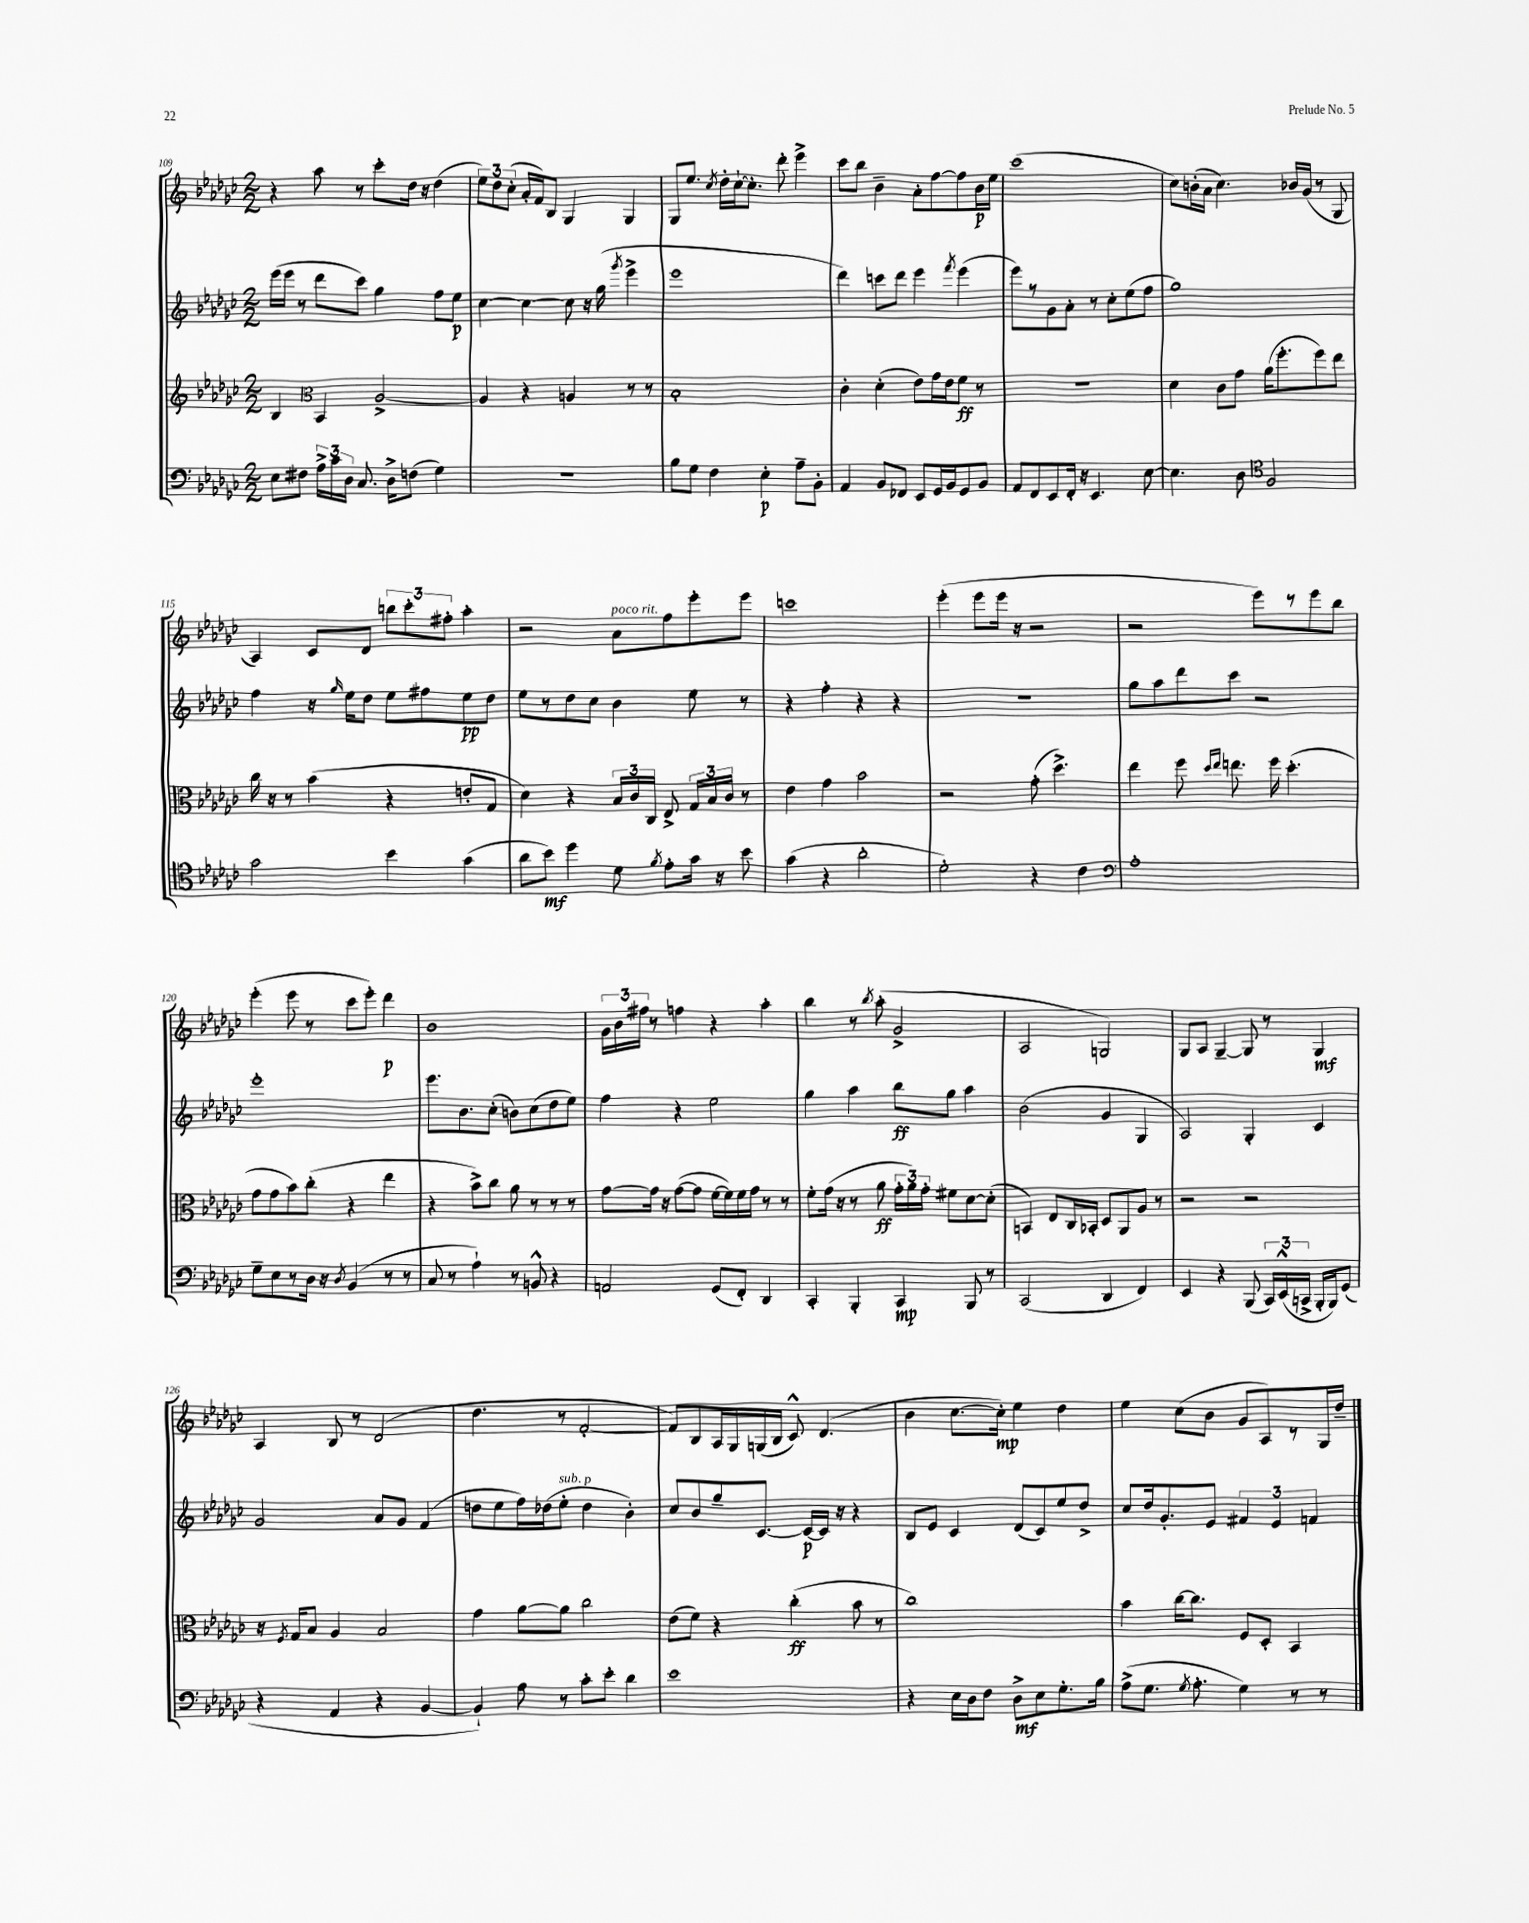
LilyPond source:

<<
\new StaffGroup <<
\new Staff = "s0" {
    \clef treble \key ges \major \numericTimeSignature \time 2/2
    \autoBeamOff r4 aes''8 r8 ces'''8[-. des''16] r16 des''4( |
    \tuplet 3/2 { ees''8[) des''8 ces''8]-.( } aes'16[-. f'16) bes8] ges4 ges4 |
    ges8[ ees''8.] \acciaccatura { ces''8 } des''16[-. ces''16~-! ces''8.]-. des'''8-. ees'''4-> |
    ces'''8[ bes''8] bes'4-- aes'8[-. f''8~ f''8 bes'16\p ees''16] |
    ces'''1( |
    ces''8[) b'16-.( aes'16] ces''4.) bes'16[ ges'16]( r8 ges8 |
    aes4) ces'8[ des'8] \tuplet 3/2 { b''8[ ces'''8-. fis''8]-. } aes''4-. |
    r2 aes'8[^\markup { \italic "poco rit." } f''8 ees'''8-. ees'''8] |
    c'''1 |
    ees'''4-.( ees'''8[ ees'''16] r16 r2 |
    r2 ees'''8[) r8 ees'''8 bes''8] |
    ees'''4-.( ees'''8 r8 ces'''8[ ees'''8]-.) des'''4\p |
    bes'1 |
    \tuplet 3/2 { ges'16[ bes'16 fis''16] } r8 f''4 r4 aes''4-. |
    bes''4 r8 \acciaccatura { bes''8 } aes''8-.( ges'2-> |
    aes2 g2) |
    ges8[ aes8] ges4~-- ges8 r8 ges4\mf |
    aes4 bes8 r8 des'2( |
    des''4. r8 f'2~-. |
    f'8[) bes8 aes16 ges16 g16( bes16] ces'8-^) des'4.( |
    bes'4 ces''8.[~ ces''16]-.\mp) ees''4 des''4 |
    ees''4 ces''8[( bes'8] ges'8[ aes8) r8 ges16 des''16]-- \bar "|." |
}
\new Staff = "s1" {
    \clef treble \key ges \major \numericTimeSignature \time 2/2
    \autoBeamOff ees'''16[( ees'''16] r8 des'''8[ ces'''8]) ges''4 f''8[ ees''8]\p |
    ces''4~ ces''4~ ces''8 r16 ges''16( \acciaccatura { ges'''8 } ees'''4-> |
    ees'''1 |
    des'''4) c'''8[ des'''8] ees'''4 \acciaccatura { f'''8 } ees'''4( |
    ees'''8[) r8 ges'8 aes'8]-. r8 ces''8[-. ees''8( f''8] |
    ges''1) |
    f''4 r16 \grace { ges''16 } ees''16[ des''8] ees''8[ fis''8 ees''8\pp des''8] |
    ees''8[ r8 des''8 ces''8] bes'4 ees''8 r8 |
    r4 f''4-. r4 r4 |
    R1 |
    ges''8[ aes''8 des'''8 ces'''8] r2 |
    ees'''1-. |
    ees'''8.[ bes'8. ces''8]-.( b'8[) ces''8( des''8 ees''8]) |
    f''4 r4 ees''2 |
    ges''4 aes''4 bes''8[\ff ges''8] aes''4 |
    bes'2( ges'4 ges4 |
    aes2) ges4-. ces'4 |
    ges'2 aes'8[ ges'8] f'4( |
    d''8[ ees''8 f''16) des''16( ees''8]-.^\markup { \italic "sub. p" } des''4 bes'4-.) |
    ces''8[ bes'8 ges''8-- ces'8.]~ ces'16[~\p ces'16] r16 r4 |
    bes8[ ees'8] ces'4 des'8[( ces'8) ees''8 des''8]-> |
    ces''8[ des''16 ges'8.-. ees'8] \tuplet 3/2 { fis'4 ees'4 f'4 } \bar "|." |
}
\new Staff = "s2" {
    \clef treble \key ges \major \numericTimeSignature \time 2/2
    \autoBeamOff bes4 \clef alto bes,4 aes2~-> |
    aes4 r4 a4 r8 r8 |
    bes1-. |
    ces'4-. des'4-.( ees'8[) ges'16 ees'16 f'8]\ff r8 |
    r1 |
    des'4 ces'8[ ges'8] aes'16[( f''8.-. f''8) ees''8] |
    ces''16 r16 r8 bes'4( r4 e'8[-. ges8] |
    des'4) r4 \tuplet 3/2 { bes16[ ces'16 ces16] } ees8-> \tuplet 3/2 { ges16[ bes16 ces'16] } r8 |
    ees'4 ges'4 bes'2 |
    r2 ges'8-.( des''4.->) |
    ees''4 f''8 \grace { des''16[ ees''16] } e''8. f''16 des''4.-.( |
    ges'8[ ges'8 bes'8) ces''8]-.( r4 ees''4 |
    r4 bes'8[->) ces''8] aes'8 r8 r8 r8 |
    ges'8[~ ges'16] r16 ges'8[~( ges'8] f'16[~ f'16) f'16 ges'16] r8 r8 |
    f'8[-. ges'16]( r16 r8 aes'8\ff \tuplet 3/2 { ges'16[-. aes'16) ges'16]-. } fis'8[ des'8~ des'8]-.( |
    b,4) ees8[ ces16 bes,16]-. des8[ aes,8 aes8] r8 |
    r2 r2 |
    r16 \acciaccatura { f8 } ges16[ bes8] aes4 bes2 |
    ges'4 aes'8[~ aes'8] ces''2 |
    ees'8[( f'8]) r4 ces''4-.\ff( bes'8 r8 |
    ces''1) |
    bes'4 ces''16[~ ces''8.] f8[ des8]-. bes,4 \bar "|." |
}
\new Staff = "s3" {
    \clef bass \key ges \major \numericTimeSignature \time 2/2
    \autoBeamOff ees8[ fis8] \tuplet 3/2 { aes16[-> ces'16 des16] } ces8. des16[-> f8]( ges4) |
    r1 |
    bes8[ ges8] f4 ees4-.\p aes8[-- bes,8]-. |
    aes,4 bes,8[ fes,8] ees,8[ ges,16 bes,16 ges,8 bes,8] |
    aes,8[ f,8 ees,8 f,16]-. r16 ees,4. ees8~ |
    ees4. des8 \clef tenor f2 |
    ges'2 bes'4 ges'4( |
    aes'8[ bes'8]\mf) des''4 des'8 \acciaccatura { f'8 } ees'8[-. ges'16] r16 bes'8 |
    ges'4( r4 aes'2-. |
    des'2-.) r4 ces'4 |
    \clef bass aes1-. |
    ges8[-- ees8 r8 des16] r16 \acciaccatura { des8 } bes,4( r8 r8 |
    ces8 r8 aes4-!) r8 b,8-^ r4 |
    a,2 ges,8[( f,8]-.) des,4 |
    ces,4-. bes,,4-. ces,4\mp bes,,8 r8 |
    ces,2( des,4 f,4) |
    ees,4 r4 bes,,8( \tuplet 3/2 { ces,16[) ees,16-^( c,16]-> } bes,,16[-. bes,,16) ges,8]( |
    r4 aes,4 r4 bes,4~ |
    bes,4-!) aes8 r8 ces'8[-. ees'8]-. des'4 |
    ees'1 |
    r4 ees16[ des16 f8] des8[->\mf ees8 ges8.-. bes16] |
    aes8[->( ges8.] \acciaccatura { ges8 } aes8.-. ges4) r8 r8 \bar "|." |
}
>>
>>
\layout { \context { \Score currentBarNumber = #109 } }
